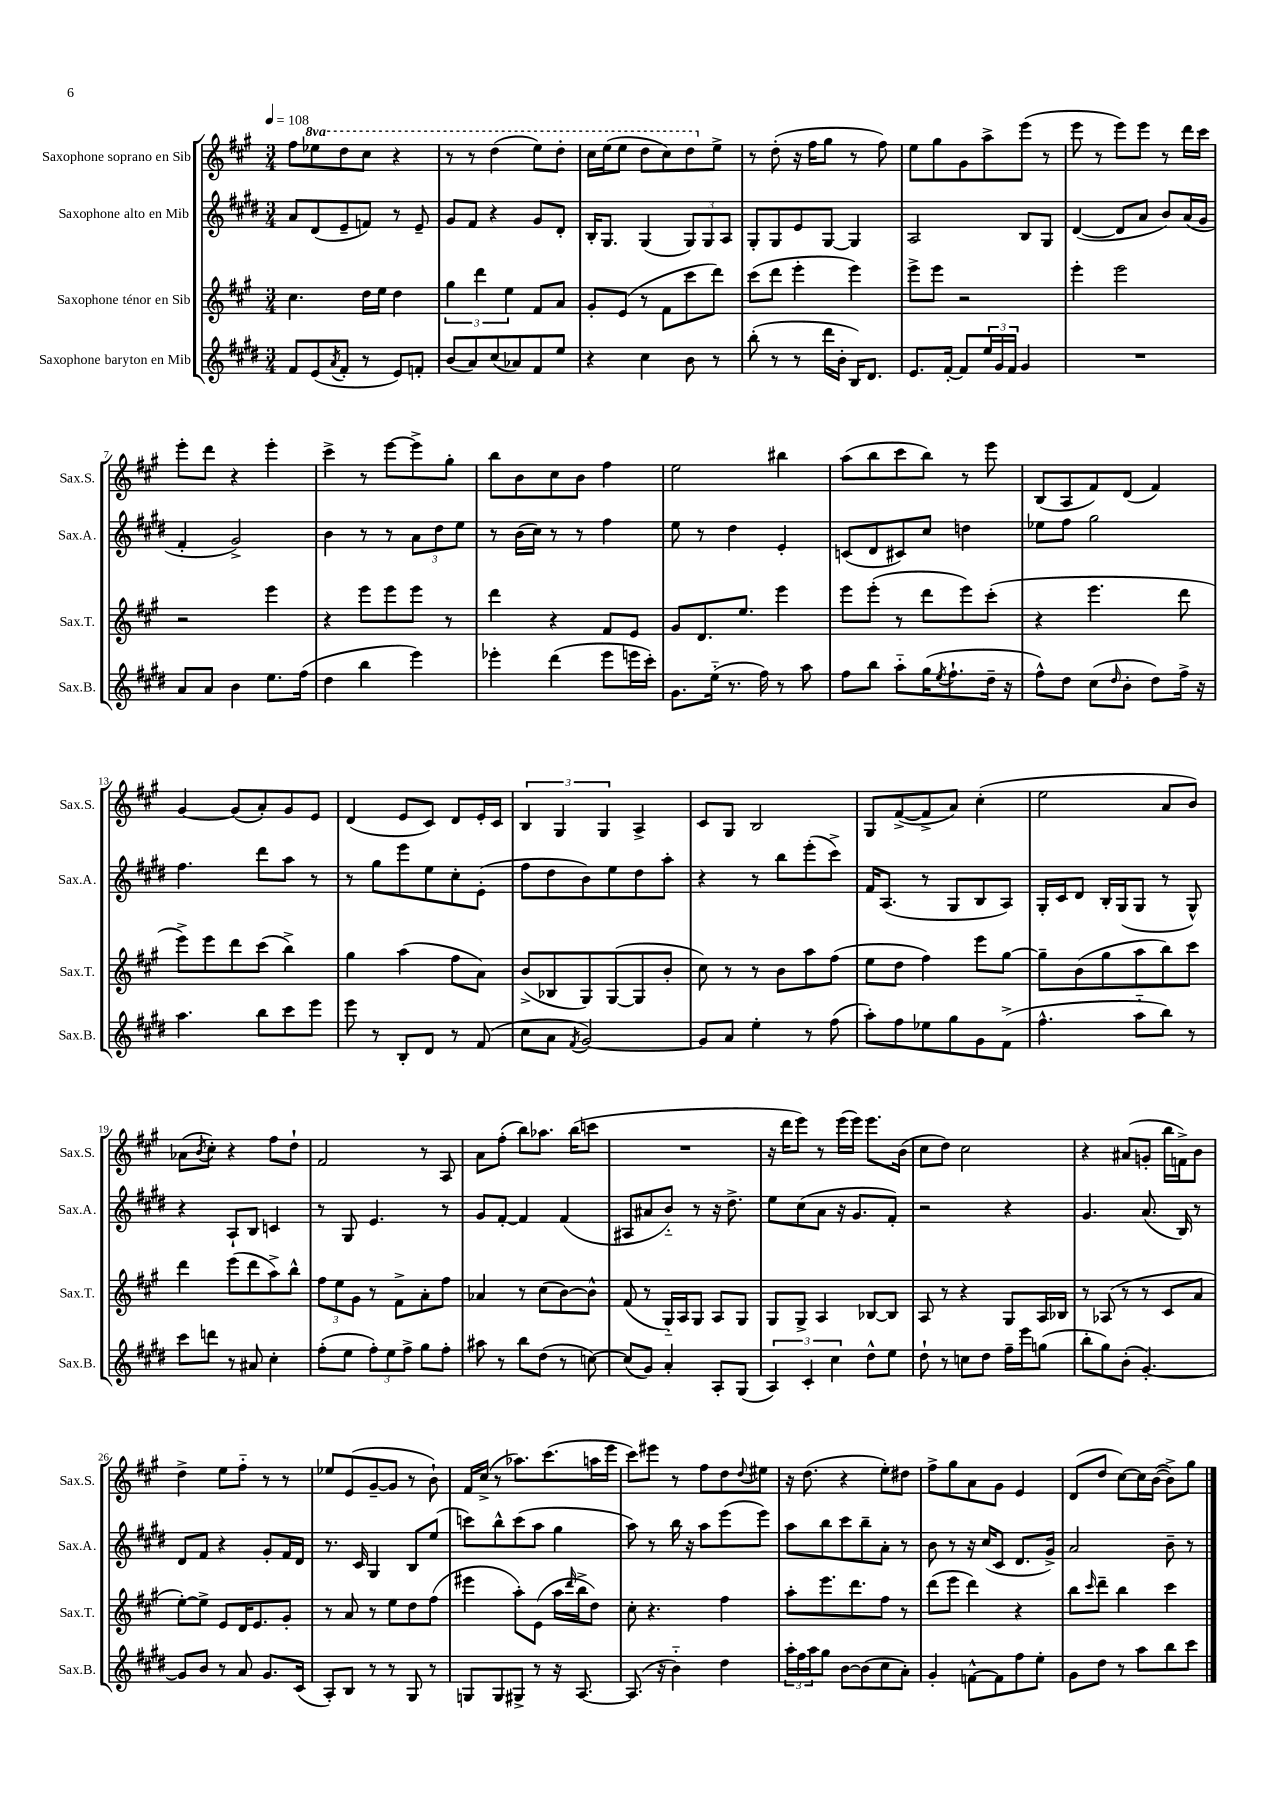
<<
\new StaffGroup <<
\new Staff = "s0" \with { instrumentName = "Saxophone soprano en Sib" shortInstrumentName = "Sax.S." } {
    \clef treble \key a \major \numericTimeSignature \time 3/4 \set Staff.ottavationMarkups = #ottavation-simple-ordinals \tempo 4 = 108
    fis''8 \ottava #1 ees'''8 d'''8 cis'''8 r4 |
    r8 r8 d'''4( e'''8) d'''8-. |
    cis'''16 e'''16( e'''8 d'''8 cis'''8) d'''8 \ottava #0 e''8-> |
    r8 d''8-.( r16 fis''16 gis''8 r8 fis''8) |
    e''8 gis''8 gis'8 a''8-> e'''8( r8 |
    e'''8 r8 e'''8) e'''8 r8 d'''16 cis'''16 |
    e'''8-. d'''8 r4 e'''4-. |
    cis'''4-> r8 e'''8~ e'''8-> gis''8-. |
    b''8 b'8 cis''8 b'8 fis''4 |
    e''2 bis''4 |
    a''8( b''8 cis'''8 b''8) r8 e'''8 |
    b8( a8 fis'8) d'8( fis'4) |
    gis'4~ gis'8( a'8-.) gis'8 e'8 |
    d'4( e'8 cis'8) d'8 e'16-. cis'16 |
    \tuplet 3/2 { b4 gis4 gis4 } a4-> |
    cis'8 gis8 b2 |
    gis8 fis'8~->( fis'8-> a'8) cis''4-.( |
    e''2 a'8 b'8) |
    aes'8( \acciaccatura { b'8 } cis''8-.) r4 fis''8 d''8-! |
    fis'2 r8 a8 |
    a'8 fis''8-.( b''8) aes''8. b''16( c'''8 |
    R2. |
    r16 d'''16 e'''8) r8 e'''16( e'''16) e'''8. b'16( |
    cis''8 d''8) cis''2 |
    r4 ais'8( g'8-. b''16 f'16->) b'8 |
    d''4-> e''8 fis''8-_ r8 r8 |
    ees''8 e'8( gis'8~-- gis'8 r8 b'8-!) |
    fis'16 cis''16->( r8 aes''8.) cis'''8.( a''16 e'''16 |
    cis'''8) eis'''8 r8 fis''8 d''8 \appoggiatura { d''8 } eis''8 |
    r16 d''8.( r4 e''8-.) dis''8 |
    fis''8-> gis''8 a'8 gis'8 e'4 |
    d'8( d''8 cis''8~) cis''16 b'16~( b'8->) gis''8 \bar "|." |
}
\new Staff = "s1" \with { instrumentName = "Saxophone alto en Mib" shortInstrumentName = "Sax.A." } {
    \clef treble \key e \major \numericTimeSignature \time 3/4
    a'8 dis'8( e'8-- f'8) r8 e'8-- |
    gis'8 fis'8 r4 gis'8 dis'8-. |
    b16-. gis8. gis4( \tuplet 3/2 { gis8) gis8 a8 } |
    gis8-. gis8 e'8 gis8~ gis4 |
    a2 b8 gis8 |
    dis'4~( dis'8 a'8 b'8) a'16( gis'16 |
    fis'4-. gis'2->) |
    b'4 r8 r8 \tuplet 3/2 { a'8 dis''8 e''8 } |
    r8 b'16( cis''16) r8 r8 fis''4 |
    e''8 r8 dis''4 e'4-. |
    c'8( dis'8 cis'8) cis''8 d''4 |
    ees''8 fis''8 gis''2 |
    fis''4. dis'''8 a''8 r8 |
    r8 gis''8 e'''8 e''8 cis''8-. e'8-.( |
    fis''8 dis''8 b'8) e''8 dis''8 a''8-. |
    r4 r8 b''8 e'''8-.( cis'''8->) |
    fis'16 a8.( r8 gis8 b8 a8) |
    gis16-. cis'16 dis'8 b16-. gis16( gis8 r8 gis8-^) |
    r4 a8-! b8 c'4 |
    r8 gis8 e'4. r8 |
    gis'8 fis'8~-. fis'4 fis'4( |
    ais8 ais'8 b'8-_) r8 r16 dis''8.-> |
    e''8 cis''8( a'8 r16 gis'8. fis'8-.) |
    r2 r4 |
    gis'4. a'8.( b16) r8 |
    dis'8 fis'8 r4 gis'8-. fis'16 dis'16 |
    r8. cis'16 gis4 b8 e''8( |
    c'''8) b''8-^ c'''8( a''8 gis''4 |
    a''8) r8 b''16 r16 a''8 e'''8( e'''8) |
    a''8 b''8 cis'''8 b''8-- a'8-. r8 |
    b'8 r8 r16 cis''16( cis'8 dis'8. gis'16->) |
    a'2 b'8-- r8 \bar "|." |
}
\new Staff = "s2" \with { instrumentName = "Saxophone ténor en Sib" shortInstrumentName = "Sax.T." } {
    \clef treble \key a \major \numericTimeSignature \time 3/4
    cis''4. d''16 e''16 d''4 |
    \tuplet 3/2 { gis''4 d'''4 e''4 } fis'8 a'8 |
    gis'8-. e'8( r8 fis'8 cis'''8 d'''8) |
    cis'''8( d'''8 e'''4-. e'''4) |
    e'''8-> e'''8 r2 |
    e'''4-. e'''2 |
    r2 e'''4 |
    r4 e'''8 e'''8 e'''8 r8 |
    d'''4 r4 fis'8 e'8 |
    gis'8 d'8. e''8. e'''4 |
    e'''8 e'''8-.( r8 d'''8 e'''8) cis'''8-.( |
    r4 e'''4. d'''8 |
    e'''8->) e'''8 d'''8 cis'''8( b''4->) |
    gis''4 a''4( fis''8 a'8) |
    b'8->( bes8 gis8) gis8~( gis8 b'8-. |
    cis''8) r8 r8 b'8 a''8 fis''8( |
    e''8 d''8 fis''4) e'''8 gis''8~ |
    gis''8-- b'8( gis''8 a''8 b''8) cis'''8 |
    d'''4 e'''8( d'''8 a''8->) b''8-^ |
    \tuplet 3/2 { fis''8 e''8 gis'8 } r8 fis'8-> a'8-. fis''8 |
    aes'4 r8 cis''8( b'8~) b'8-^ |
    fis'8( r8 gis16-_) a16 gis8 a8 gis8 |
    gis8 gis8-> a4 bes8~ bes8 |
    a8 r8 r4 gis8 a16 bes16 |
    r8 aes8( r8 r8 cis'8 a'8 |
    e''8~-.) e''8-> e'8 d'16 e'8. gis'8-. |
    r8 a'8 r8 e''8 d''8 fis''8( |
    eis'''4 a''8-.) e'8( a''16 \grace { d'''16 } b''16-> d''8) |
    cis''8-. r4. fis''4 |
    a''8-. e'''8. d'''8. fis''8 r8 |
    d'''8( e'''8 d'''4) r4 |
    b''8 \grace { cis'''16 } d'''8-- b''4 cis'''4 \bar "|." |
}
\new Staff = "s3" \with { instrumentName = "Saxophone baryton en Mib" shortInstrumentName = "Sax.B." } {
    \clef treble \key e \major \numericTimeSignature \time 3/4
    fis'8 e'8( \acciaccatura { a'8 } fis'8-. r8 e'8) f'8-. |
    b'8( a'8) cis''8( aes'8) fis'8 e''8 |
    r4 cis''4 b'8 r8 |
    b''8-.( r8 r8 dis'''16 b'16-. b16) dis'8. |
    e'8. fis'16~-. fis'8 \tuplet 3/2 { e''16 gis'16 fis'16 } gis'4 |
    R2. |
    a'8 a'8 b'4 e''8. fis''16( |
    dis''4 b''4 e'''4) |
    ees'''4-. dis'''4( ees'''8 e'''16 cis'''16-.) |
    gis'8. e''16-_( r8. fis''16) r8 a''8 |
    fis''8 b''8 a''8-_ gis''16( \acciaccatura { e''8 } fis''8.-! dis''16-- r16 |
    fis''8-^) dis''8 cis''8( \grace { dis''16 } b'8-. dis''8) fis''16-> r16 |
    a''4. b''8 cis'''8 e'''8 |
    e'''8 r8 b8-. dis'8 r8 fis'8( |
    cis''8 a'8 \acciaccatura { fis'8 } gis'2~) |
    gis'8 a'8 e''4-. r8 fis''8( |
    a''8-.) fis''8 ees''8 gis''8 gis'8 fis'8->( |
    fis''4.-^ a''8-_ b''8) r8 |
    cis'''8 d'''8 r8 ais'8 cis''4-. |
    fis''8-.( e''8 \tuplet 3/2 { fis''8-.) e''8 fis''8-> } gis''8 fis''8-. |
    ais''8 r8 b''8 dis''8( r8 c''8~) |
    c''8( gis'8) a'4-. a8-. gis8( |
    \tuplet 3/2 { a4) cis'4-. cis''4 } dis''8-^ e''8 |
    dis''8-! r8 c''8 dis''8 fis''16-- e'''16 g''8( |
    b''8-. gis''8) b'8-.( gis'4.~-.) |
    gis'8 b'8 r8 a'8 gis'8. cis'16( |
    a8-.) b8 r8 r8 gis8 r8 |
    g8 g8 gis8-> r8 r16 a8.~ |
    a8.( r16 b'4-_) dis''4 |
    \tuplet 3/2 { a''16-. fis''16 a''16 } gis''8 b'8~ b'8( cis''8 a'8-.) |
    gis'4-. f'8~-^ f'8 fis''8 e''8-. |
    gis'8 dis''8 r8 a''8 b''8 cis'''8 \bar "|." |
}
>>
>>
